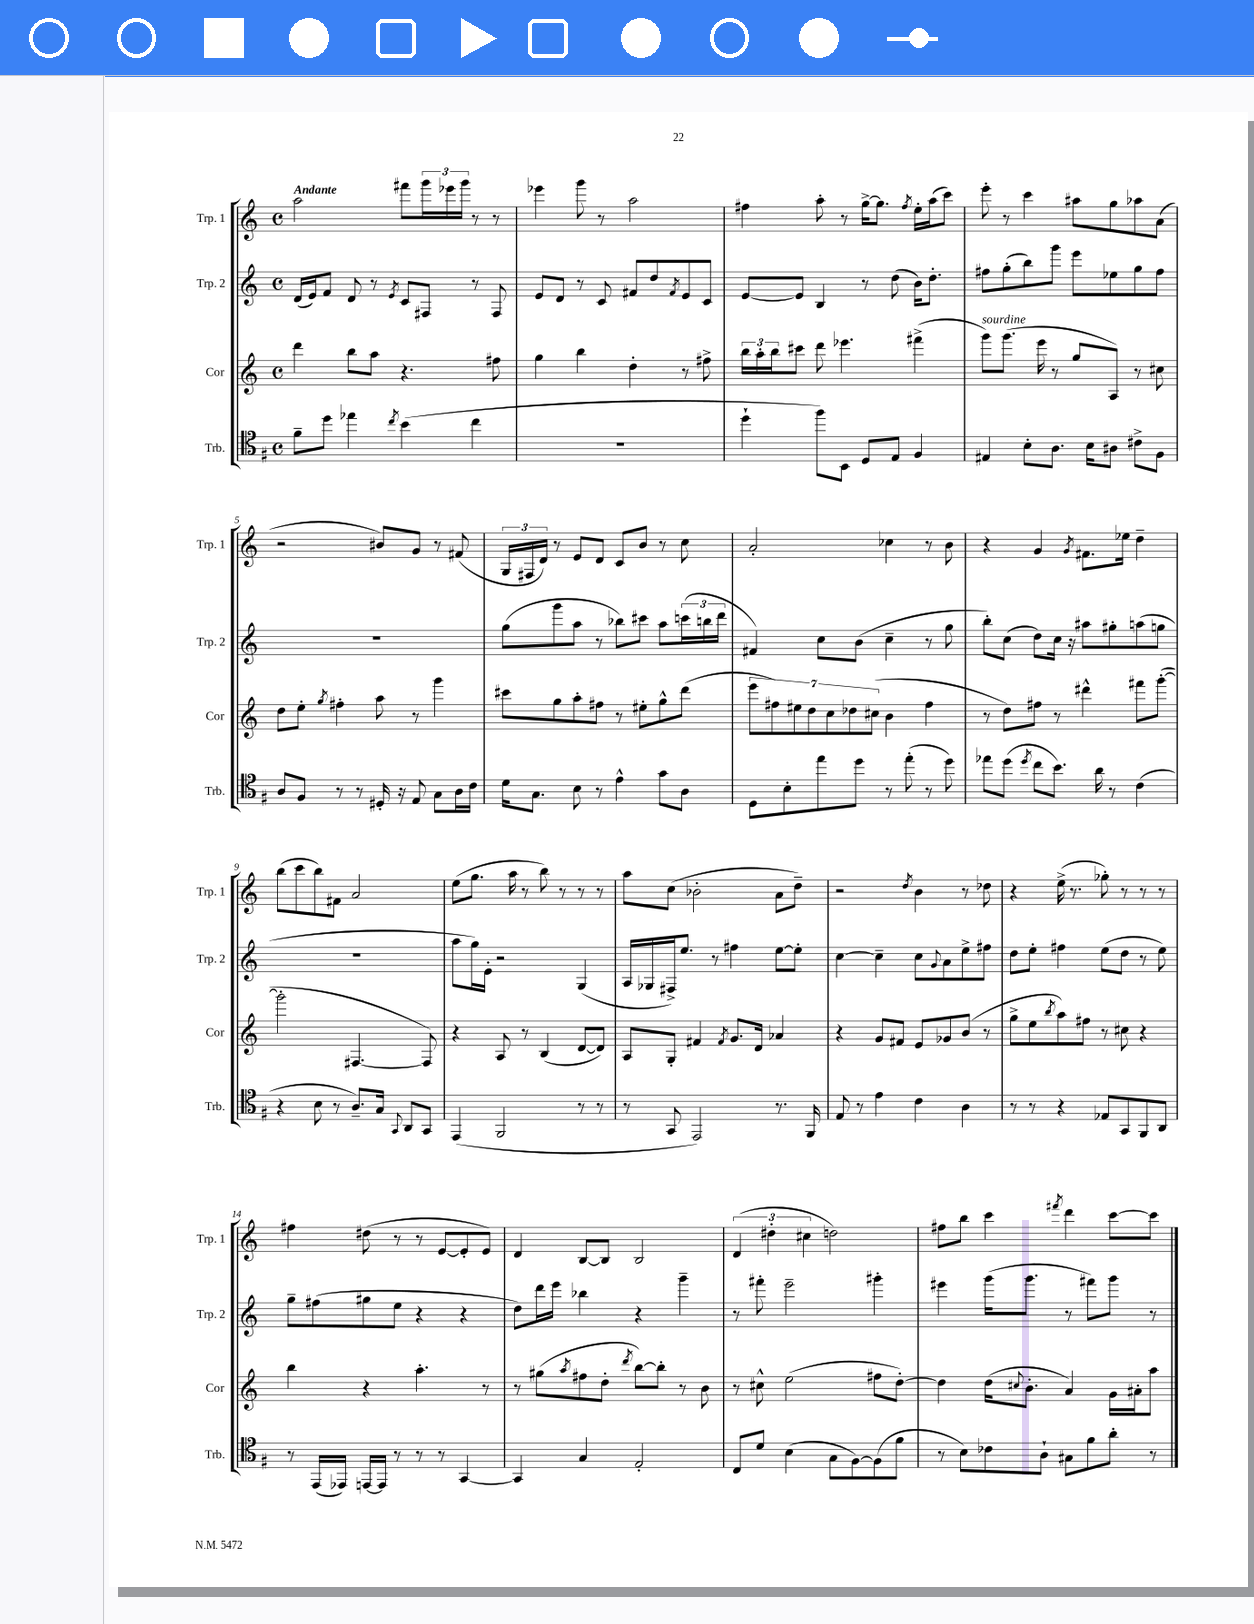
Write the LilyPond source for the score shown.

<<
\new StaffGroup <<
\new Staff = "s0" \with { instrumentName = "Trp. 1" shortInstrumentName = "Trp. 1" } {
    \clef treble \key c \major \defaultTimeSignature \time 4/4 \tempo "Andante"
    a''2 fis'''8 \tuplet 3/2 { g'''16 ees'''16 g'''16 } r8 r8 |
    ees'''4 g'''8 r8 a''2 |
    fis''4 a''8-. r8 g''16~-> g''8. \acciaccatura { fis''8 } e''16-. a''16( c'''8) |
    e'''8-. r8 c'''4 ais''8 g''8 aes''8 a'8( |
    r2 bis'8) g'8 r8 fis'8( |
    \tuplet 3/2 { g16 fis16 d'16) } r8 e'8 d'8 c'8 b'8 r8 c''8 |
    a'2-. ces''4 r8 b'8 |
    r4 g'4 \acciaccatura { g'8 } fis'8. ees''16 d''4-- |
    b''8( c'''8 b''8) fis'8 a'2 |
    e''8( g''8. a''16 r8 b''8) r8 r8 r8 |
    a''8 c''8( bes'2-. a'8 d''8--) |
    r2 \acciaccatura { d''8 } b'4 r8 des''8 |
    r4 e''16->( r8. ges''8-.) r8 r8 r8 |
    fis''4 dis''8( r8 r8 e'8~ e'8-. e'8) |
    d'4 b8~ b8 b2 |
    \tuplet 3/2 { d'4( dis''4-. cis''4 } d''2) |
    fis''8 b''8 c'''4 \acciaccatura { fis'''8 } d'''4 c'''8~ c'''8 \bar "|." |
}
\new Staff = "s1" \with { instrumentName = "Trp. 2" shortInstrumentName = "Trp. 2" } {
    \clef treble \key c \major \defaultTimeSignature \time 4/4
    d'16( e'16) f'8 d'8 r8 \acciaccatura { e'8 } c'8 fis8 r8 fis8 |
    e'8 d'8 r8 c'8 fis'8 d''8 \acciaccatura { fis'8 } e'8 c'8 |
    e'8~ e'8 b4 r8 d''8( b'16) d''8.-. |
    fis''8 g''8-.( b''8) g'''8 e'''8 ees''8 g''8 fis''8 |
    R1 |
    g''8( g'''8 a''8 r8 bes''8) cis'''8 a''8 \tuplet 3/2 { c'''16( b''16 d'''16 } |
    fis'4) c''8 b'8( c''4-- r8 g''8 |
    b''8-.) c''8( d''8) c''16 r16 ais''8 gis''8-. a''8( g''8 |
    R1 |
    a''8 g''16) e'16-. r2 g4( |
    a16 ges16 fis16->) e''8. r8 fis''4 e''8~ e''8-. |
    c''4~ c''4-- c''8 \appoggiatura { g'8 } a'8 e''8-> fis''8 |
    d''8 e''8-. fis''4 e''8( d''8 r8 e''8) |
    g''8-- fis''8( gis''8 e''8 r4 r4 |
    d''8) d'''16 e'''16 bes''4 r4 g'''4-- |
    r8 fis'''8-. e'''2-- gis'''4-. |
    eis'''4 g'''16( g'''8. r8 fis'''8) g'''8 r8 \bar "|." |
}
\new Staff = "s2" \with { instrumentName = "Cor" shortInstrumentName = "Cor" } {
    \clef treble \key c \major \defaultTimeSignature \time 4/4
    d'''4 b''8 a''8 r4. fis''8 |
    g''4 b''4 d''4-. r8 fis''8-> |
    \tuplet 3/2 { b''16 a''16-. b''16 } cis'''8 d'''8 ees'''4. fis'''4->( |
    g'''8^\markup { \italic "sourdine" }) g'''8.( e'''16 r8 g''8 a8) r8 cis''8 |
    d''8 e''8-. \acciaccatura { g''8 } fis''4-. a''8 r8 g'''4 |
    cis'''8 g''8 a''8-. fis''8 r8 eis''8-. g''8-^ d'''8( |
    \tuplet 7/4 { e'''8 fis''8) eis''8 d''8 c''8 des''8 cis''8( } b'4 fis''4 |
    r8 d''8) fis''8 r8 dis'''4-^ fis'''8 g'''8~-.( |
    g'''2-. fis4.~ fis8) |
    r4 a8 r8 b4( d'8~ d'8) |
    a8 g8-. fis'4 \acciaccatura { fis'8 } g'8. d'16 aes'4 |
    r4 g'8 fis'8 e'8 ges'8 b'8( r8 |
    g''8-> e''8 \acciaccatura { b''8 } a''8) fis''8 r8 cis''8 r4 |
    b''4 r4 a''4.-. r8 |
    r8 gis''8( \acciaccatura { a''8 } fis''8 d''8-. \acciaccatura { d'''8 } b''8~) b''8-. r8 b'8 |
    r8 cis''8-^ e''2( fis''8 d''8~-.) |
    d''4 d''16( \appoggiatura { cis''8 } b'8.-. a'4) g'16 ais'16-. a''8 \bar "|." |
}
\new Staff = "s3" \with { instrumentName = "Trb." shortInstrumentName = "Trb." } {
    \clef tenor \key g \major \defaultTimeSignature \time 4/4
    fis'8-- d''8 ees''4 \acciaccatura { c''8 } b'4( c''4 |
    R1 |
    d''4-! fis''8) b,8 d8 e8 fis4 |
    eis4 b8-. a8. b16 ais8 cis'8-> fis8 |
    a8 fis8 r8 r8 dis16-. r16 e8 g8 a16 c'16 |
    d'16 g8. b8 r8 e'4-^ g'8 a8 |
    d8 b8-. e''8 d''8 r8 e''8-.( r8 d''8) |
    ees''8 d''8( \acciaccatura { d''8 } c''8 b'8.) a'16 r8 c'4( |
    r4 b8 r8 a8.--) g16 \appoggiatura { g,8 } a,8 g,8 |
    e,4( fis,2 r8 r8 |
    r8 g,8 e,2) r8. fis,16 |
    e8 r8 e'4 c'4 a4 |
    r8 r8 r4 ees8 g,8 fis,8 a,8 |
    r8 e,16( ees,16) e,16~ e,16 r8 r8 r8 g,4~ |
    g,4 g4 e2-. |
    c8 d'8 b4( g8 fis8~) fis8( fis'8 |
    r8 b8) ces'8 a8-! gis8 fis'8 a'8-. r8 \bar "|." |
}
>>
>>
